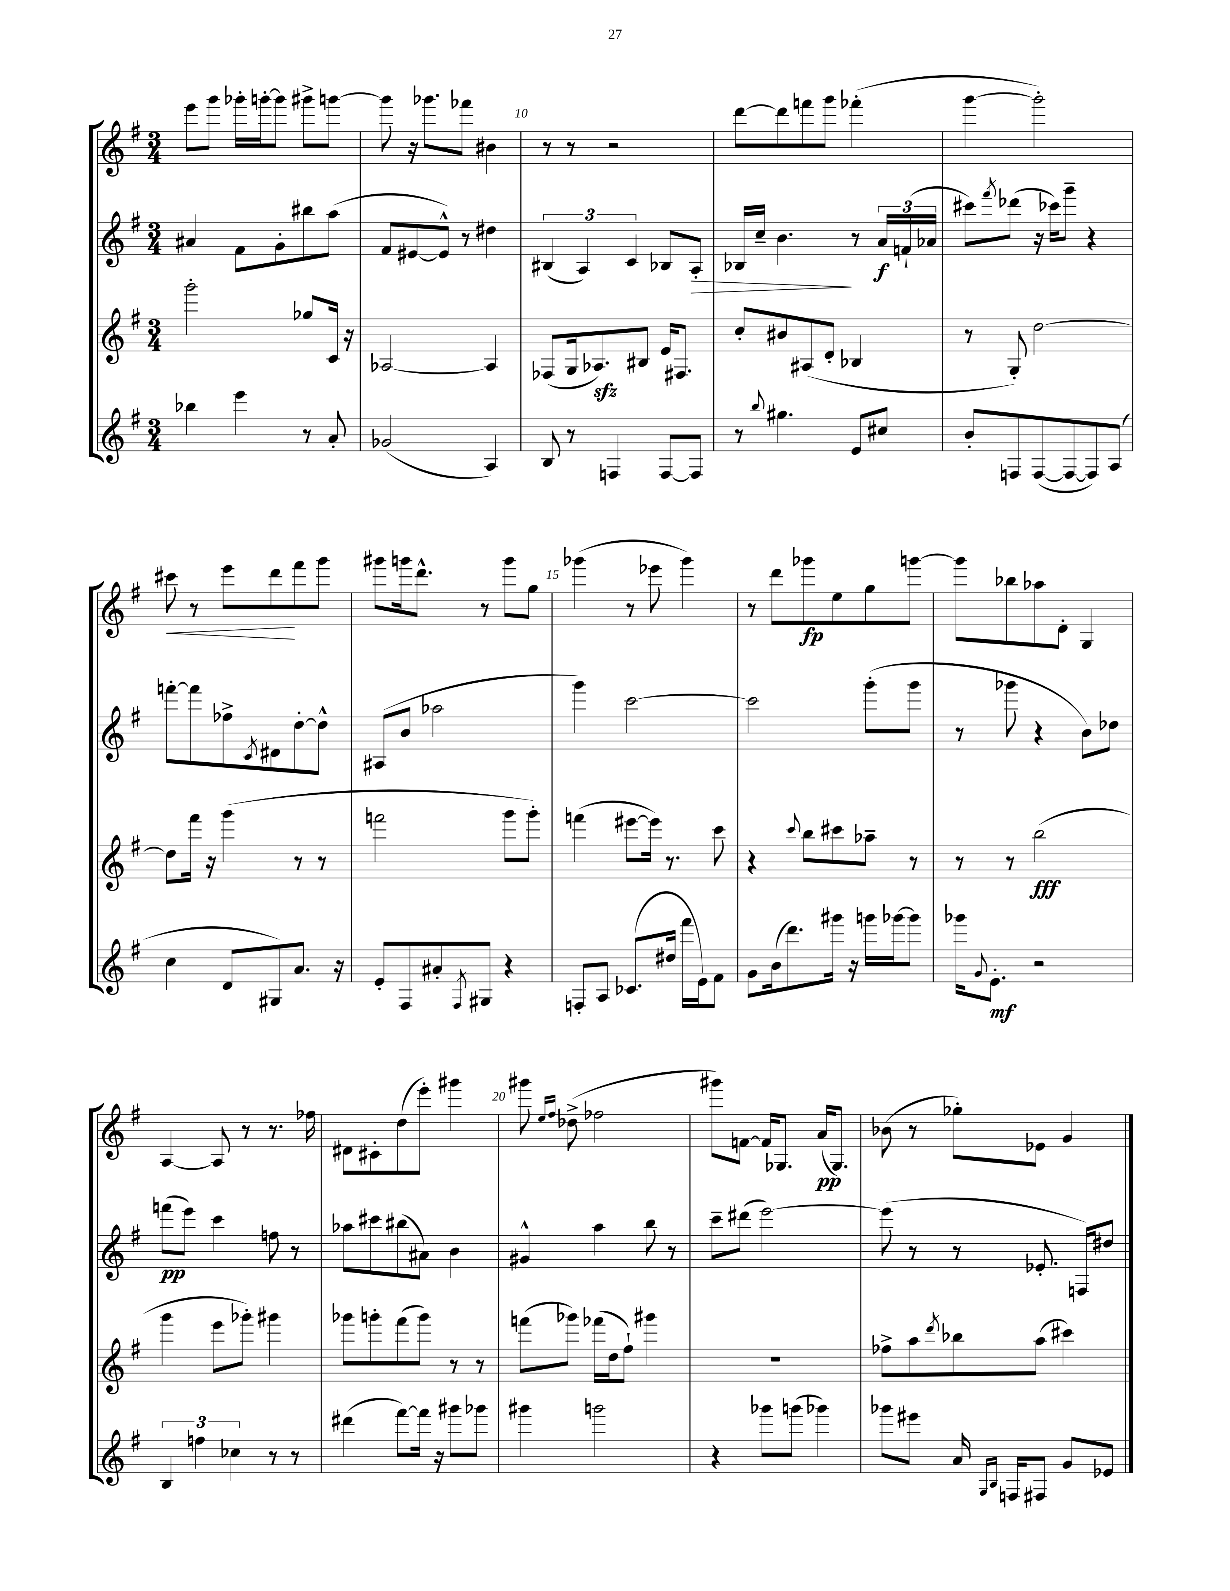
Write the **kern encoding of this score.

**kern	**kern	**kern	**kern
*staff4	*staff3	*staff2	*staff1
*clefG2	*clefG2	*clefG2	*clefG2
*k[f#]	*k[f#]	*k[f#]	*k[f#]
*M3/4	*M3/4	*M3/4	*M3/4
4bb-	2ggg'	4a#	8eee
.	.	.	8ggg
4eee	.	8f#	16ggg-'
.	.	.	[16ggg'
.	.	8g'	8ggg]
8r	8gg-	8bb#	8ggg#^
8a'	16c	(8aa	[8ggg
.	16r	.	.
=	=	=	=
(2g-	[2A-	8f#	8ggg]
.	.	[8e#	16r
.	.	.	8.ggg-
.	.	8e#^^])	.
.	.	8r	8fff-
4A)	4A-]	4dd#	4b#
=	=	=	=
8B	(8F-	(6B#	8r
8r	16G	.	8r
.	.	6A)	.
.	8.A-)	.	.
4F	.	.	2r
.	.	6c	.
.	8B#	.	.
[8F	16e	8B-	.
.	8.F#	.	.
8F]	.	8A'	.
=	=	=	=
8r	8cc'	16B-	[8ddd
.	.	16cc~	.
8qqbb	.	.	.
4.gg#	8b#	4.b	8ddd]
.	(8A#	.	8fff
.	8d'	.	8ggg
8e	4B-	8r	(4fff-'
8cc#	.	24a	.
.	.	(24f`	.
.	.	24a-	.
=	=	=	=
8b'	8r	8ccc#)	[4ggg
.	.	8qfff#	.
8F	8G')	(8ddd-	.
([8F	[2dd	16r	2ggg'])
.	.	16ccc-)	.
8F_	.	8ggg~	.
8F])	.	4r	.
(8A	.	.	.
=	=	=	=
4cc	8dd]	[8fff'	8ccc#
.	16fff#	8fff]	8r
.	16r	.	.
8d	(4ggg	8ff-^	8eee
.	.	8qc	.
8G#)	.	8d#	8ddd
8.a	8r	[8dd'	8fff#
.	8r	8dd^^]	8ggg
16r	.	.	.
=	=	=	=
8e'	2fff	(8A#	8ggg#
8F#	.	8b	16ggg
.	.	.	8.ddd^^
8a#'	.	2aa-	.
8qF#	.	.	.
8G#	.	.	8r
4r	8ggg	.	8ggg
.	8ggg')	.	8gg
=	=	=	=
8F'	(4fff	4ggg)	(4ggg-
8A	.	.	.
(8.c-	[8eee#	[2ccc	8r
.	16eee#])	.	8eee-
16dd#	8.r	.	.
16fff#	.	.	4ggg-)
16e)	.	.	.
8f#	8ccc	.	.
=	=	=	=
8g	4r	2ccc]	8r
(16b	.	.	8ddd
8.ddd)	.	.	.
.	8qqccc	.	.
.	8bb	.	8ggg-
16ggg#	8ccc#	.	8ee
16r	.	.	.
16ggg	8aa-~	(8ggg'	8gg
[16ggg-	.	.	.
8ggg-]	8r	8ggg	[8ggg
=	=	=	=
16ggg-	8r	8r	8ggg]
8qqg	.	.	.
8.e'	.	.	.
.	8r	8ggg-	8bb-
2r	(2bb	4r	8aa-
.	.	.	8d'
.	.	8b)	4G
.	.	8dd-	.
=	=	=	=
6B	4ggg	(8fff	[4A
.	.	8eee)	.
6ff	.	.	.
.	8eee	4ccc	8A]
6cc-	.	.	.
.	8ggg-')	.	8r
8r	4ggg#	8ff	8.r
8r	.	8r	.
.	.	.	16ff-
=	=	=	=
(4ddd#	8ggg-	8aa-	8d#
.	8ggg'	8ccc#	8c#'
[8fff#)	(8fff#	(8bb#	(8dd
16fff#]	8ggg)	8a#)	8eee')
16r	.	.	.
8ggg#	8r	4b	4ggg#
8ggg-	8r	.	.
=	=	=	=
4ggg#	(8fff	4g#^^	8ggg#
.	.	.	16qqee
.	.	.	16qqff#
.	8ggg-)	.	(8dd-^
2ggg	(16fff-	4aa	2ff-
.	16dd	.	.
.	8ff#`)	.	.
.	4ggg#	8bb	.
.	.	8r	.
=	=	=	=
4r	2.r	8ccc~	8ggg#)
.	.	(8ddd#	[8f
8ggg-	.	[2eee)	16f]
.	.	.	8.G-
(8ggg	.	.	.
4ggg-)	.	.	(16a
.	.	.	8.G-)
=	=	=	=
8ggg-	8ff-^	(8eee]	(8b-
8eee#	8aa	8r	8r
.	8qddd	.	.
16a	8bb-	8r	8gg-')
16qqG	.	.	.
16qqB	.	.	.
16F	.	.	.
8F#	(8aa	8.e-'	8e-
8g	4ccc#)	.	4g
.	.	16F)	.
8e-	.	8dd#	.
==	==	==	==
*-	*-	*-	*-
